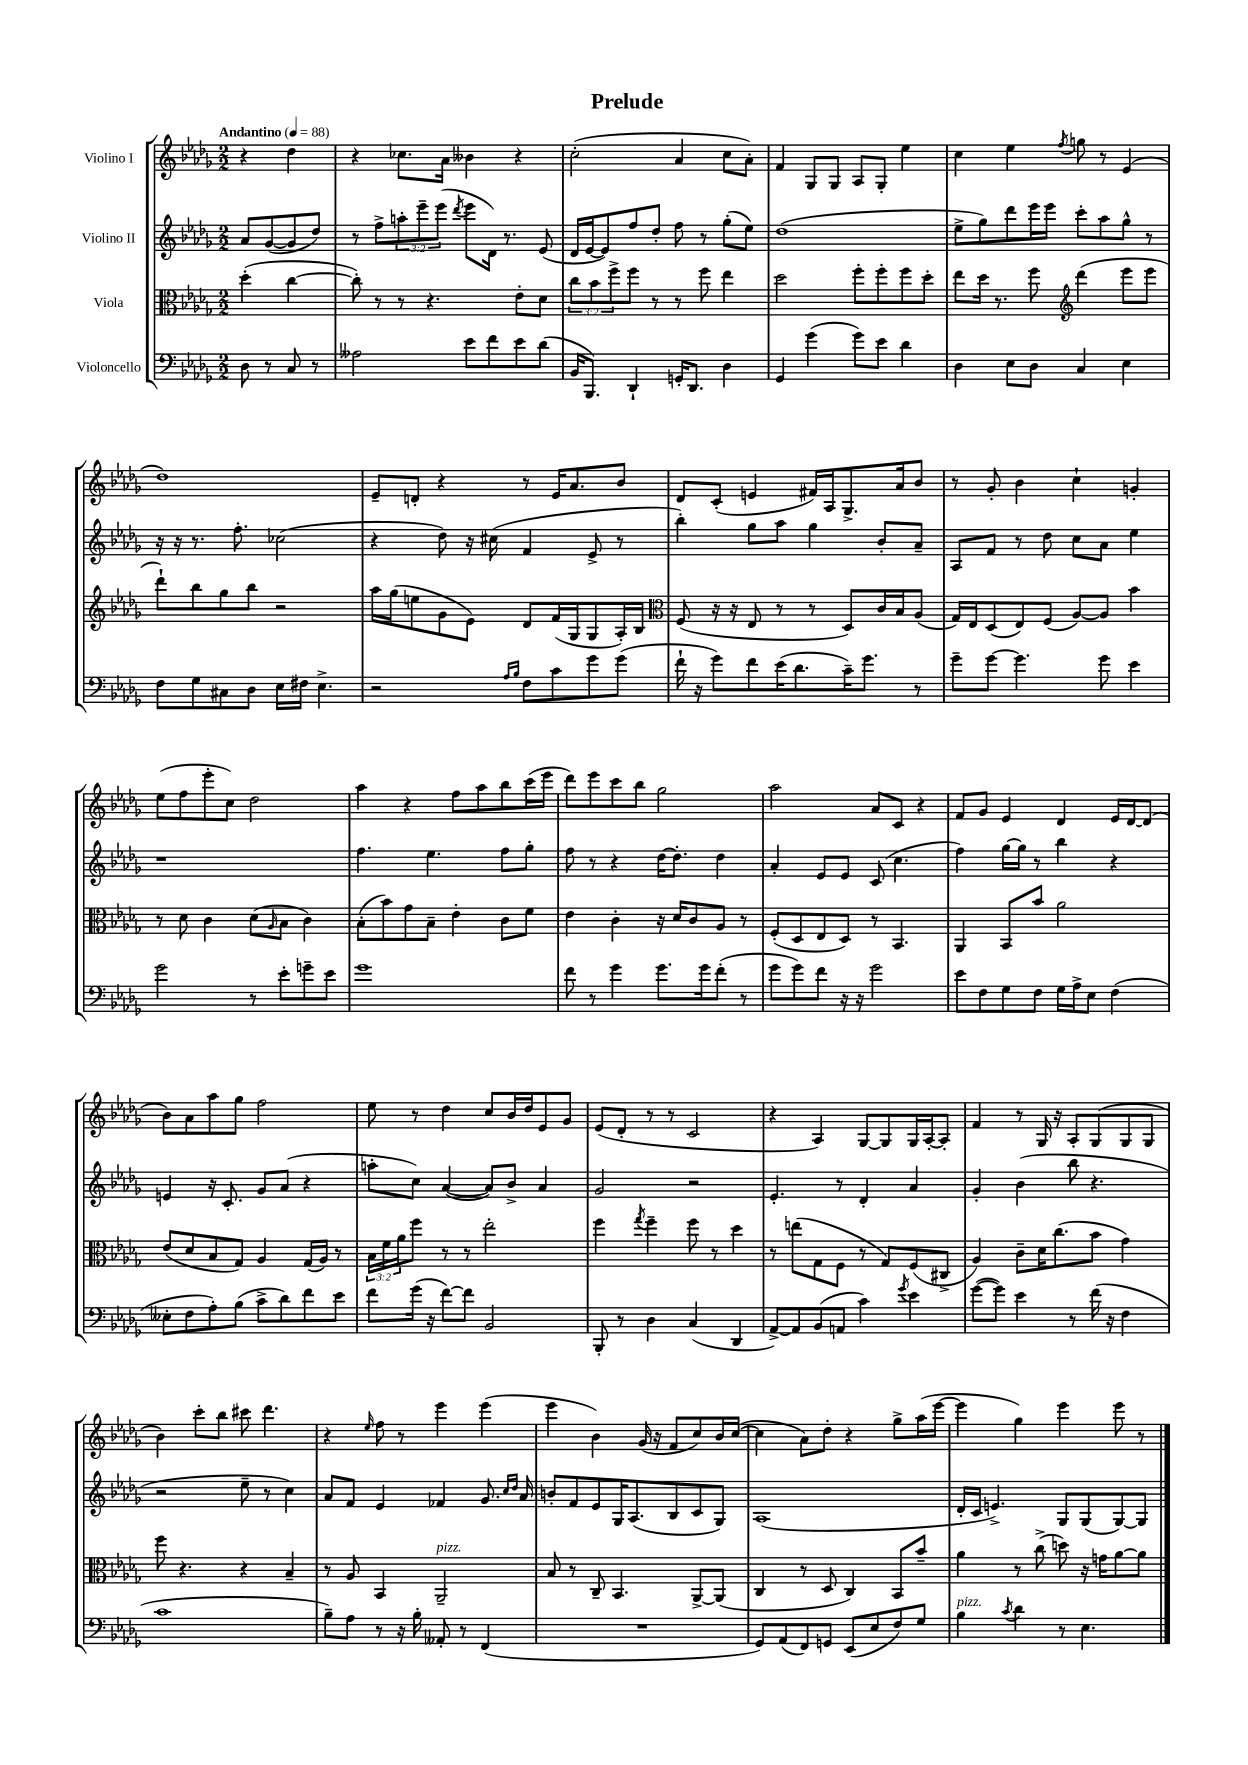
\header { title = "Prelude" }
<<
\new StaffGroup <<
\new Staff = "s0" \with { instrumentName = "Violino I" } {
    \clef treble \key des \major \numericTimeSignature \time 2/2 \partial 2 \tempo "Andantino" 4 = 88
    r4 des''4 |
    r4 ces''8. aes'16 beses'4 r4 |
    c''2-.( aes'4 c''8 aes'8-.) |
    f'4 ges8 ges8 aes8 ges8-. ees''4 |
    c''4 ees''4 \acciaccatura { f''8 } g''8 r8 ees'4( |
    des''1) |
    ees'8-- d'8-. r4 r8 ees'16 aes'8. bes'8 |
    des'8 c'8-.( e'4 fis'16) aes16 ges8.-> aes'16 bes'8 |
    r8 ges'8-. bes'4 c''4-! g'4-. |
    ees''8( f''8 ees'''8-. c''8) des''2 |
    aes''4 r4 f''8 aes''8 bes''8 c'''16( ees'''16 |
    des'''8) ees'''8 c'''8 bes''8 ges''2 |
    aes''2 aes'8 c'8 r4 |
    f'8 ges'8 ees'4 des'4 ees'16 des'16~ des'8( |
    bes'8) aes'8 aes''8 ges''8 f''2 |
    ees''8 r8 des''4 c''8 bes'16 des''16 ees'8 ges'8 |
    ees'8( des'8-. r8 r8 c'2 |
    r4 aes4) ges8~ ges8 ges16 aes16~-. aes8-. |
    f'4 r8 ges16 r16 aes8-. ges8( ges8 ges8 |
    bes'4) c'''8-. bes''8 cis'''8 des'''4. |
    r4 \grace { ees''16 } f''8 r8 ees'''4 ees'''4( |
    ees'''4 bes'4) ges'16( r16 f'8 c''8) bes'16 c''16~( |
    c''4 aes'8) des''8-. r4 ges''8-> aes''16( ees'''16~ |
    ees'''4 ges''4) ees'''4 ees'''8 r8 \bar "|." |
}
\new Staff = "s1" \with { instrumentName = "Violino II" } {
    \clef treble \key des \major \numericTimeSignature \time 2/2 \override Staff.TupletNumber.text = #tuplet-number::calc-fraction-text \partial 2
    aes'8 ges'8~( ges'8 des''8) |
    r8 f''8-> \tuplet 3/2 { a''8-. ees'''8-- ees'''8( } \acciaccatura { des'''8 } ees'''8 des'16) r8. ees'8( |
    des'16 ees'16~ ees'8) f''8 des''8-. f''8 r8 ges''8-.( ees''8) |
    des''1( |
    ees''8-> ges''8) des'''8 ees'''16 ees'''16 c'''8-. aes''8 ges''8-^ r8 |
    r16 r16 r8. f''8.-. ces''2( |
    r4 des''8) r16 cis''16( f'4 ees'8-> r8 |
    bes''4-.) ges''8 aes''8 ges''4 bes'8-. aes'8-- |
    aes8 f'8 r8 des''8 c''8 aes'8 ees''4 |
    r1 |
    f''4. ees''4. f''8 ges''8-. |
    f''8 r8 r4 des''16~ des''8.-. des''4 |
    aes'4-. ees'8 ees'8 c'8( c''4. |
    f''4) ges''16~ ges''16 r8 bes''4 r4 |
    e'4 r16 c'8.-. ges'8 aes'8( r4 |
    a''8-. c''8) aes'4~( aes'8) bes'8-> aes'4 |
    ges'2 r2 |
    ees'4.-. r8 des'4-. aes'4 |
    ges'4-. bes'4( bes''8 r4. |
    r2 ees''8-- r8 c''4) |
    aes'8 f'8 ees'4 fes'4 ges'8. \grace { c''16 des''16 } aes'16 |
    b'8-. f'8 ees'8 ges16 aes8.( bes8 c'8 ges8) |
    aes1( |
    des'16-. c'16 e'4.->) ges8 ges8( ges8~) ges8 \bar "|." |
}
\new Staff = "s2" \with { instrumentName = "Viola" } {
    \clef alto \key des \major \numericTimeSignature \time 2/2 \override Staff.TupletNumber.text = #tuplet-number::calc-fraction-text \partial 2
    des''4-.( c''4~ |
    c''8-.) r8 r8 r4. ees'8-. des'8 |
    \tuplet 3/2 { c''8 bes'8 f''8-> } f''8 r8 r8 f''8 ees''4 |
    des''2 f''8-. f''8-. f''8 des''8-. |
    ees''8 des''16 r8. f''8 \clef treble des'''4( ees'''8 ees'''8 |
    des'''8-!) bes''8 ges''8 bes''8 r2 |
    aes''16 ges''16( e''8 ges'8 ees'8) des'8 f'16( ges16 ges8 aes16-.) bes16 |
    \clef alto f8( r16 r16 ees8 r8 r8 des8) c'16 bes16 aes8( |
    ges16) ees16 des8( ees8) f8( aes8~) aes8 bes'4 |
    r8 des'8 c'4 des'8( \grace { aes16 } bes8 c'4) |
    bes8-.( bes'8) ges'8 bes8-- ees'4-. c'8 f'8 |
    ees'4 c'4-. r16 des'16 c'8 aes8 r8 |
    f8-.( des8 ees8 des8) r8 bes,4. |
    aes,4 bes,8 bes'8 aes'2 |
    ees'8( des'8 bes8 ges8) aes4 ges16( aes16) r8 |
    \tuplet 3/2 { bes16 f'16 aes'16 } f''8 r8 r8 ees''2-. |
    f''4 \acciaccatura { ges''8 } f''4-- f''8 r8 des''4 |
    r8 e''8( ges8 f8 r8 ges8) f8( cis8-> |
    aes4) c'8-- des'16 c''8.( bes'8 ges'4) |
    f''8 r4. r4 bes4-- |
    r8 aes8 bes,4 aes,2--^\markup { \italic "pizz." } |
    bes8 r8 c8-- bes,4. aes,8~-> aes,8( |
    c4 r8 des8 c4) bes,8 bes'8-- |
    aes'4 r8 c''8->( d''8) r16 g'16 aes'8~ aes'8 \bar "|." |
}
\new Staff = "s3" \with { instrumentName = "Violoncello" } {
    \clef bass \key des \major \numericTimeSignature \time 2/2 \partial 2
    des8 r8 c8 r8 |
    aeses2 ees'8 f'8 ees'8 des'8( |
    bes,16 bes,,8.) des,4-! g,16-. des,8. des4 |
    ges,4 ges'4( ges'8) ees'8 des'4 |
    des4 ees8 des8 c4 ees4 |
    f8 ges8 cis8 des8 ees16 fis16 ees4.-> |
    r2 \grace { aes16 bes16 } f8 c'8 ges'8 ges'8( |
    f'16-! r16 ges'8) f'8 ees'16( des'8. c'16--) ges'8. r8 |
    ges'8-- ges'8~ ges'4. ges'8 ees'4 |
    ges'2 r8 ees'8-. g'8-- ees'8 |
    ges'1 |
    f'8 r8 ges'4 ges'8. ges'16 f'8-.( r8 |
    ges'8 ges'8) f'8 r16 r16 ges'2 |
    ees'8 f8 ges8 f8 ges16 aes16-> ees8 f4( |
    eeses8-. f8 aes8-.) bes8( c'8-> des'8) f'8 ees'8 |
    f'8 ges'16( r16 f'8~) f'8 bes,2 |
    bes,,8-. r8 des4 c4( des,4 |
    aes,8~->) aes,8 bes,8( a,8 c'4) \acciaccatura { ges'8 } ees'4 |
    ges'8~( ges'8) ees'4 r8 f'16( r16 f4 |
    c'1 |
    bes8--) aes8 r8 r16 bes16-. aeses,8-. r8 f,4( |
    R1 |
    ges,8) aes,8( f,8) g,8 ees,8( ees8 f8) ges8 |
    bes4^\markup { \italic "pizz." } \acciaccatura { c'8 } des'4 r8 ees4. \bar "|." |
}
>>
>>
\layout { \context { \Score \remove "Bar_number_engraver" } }
